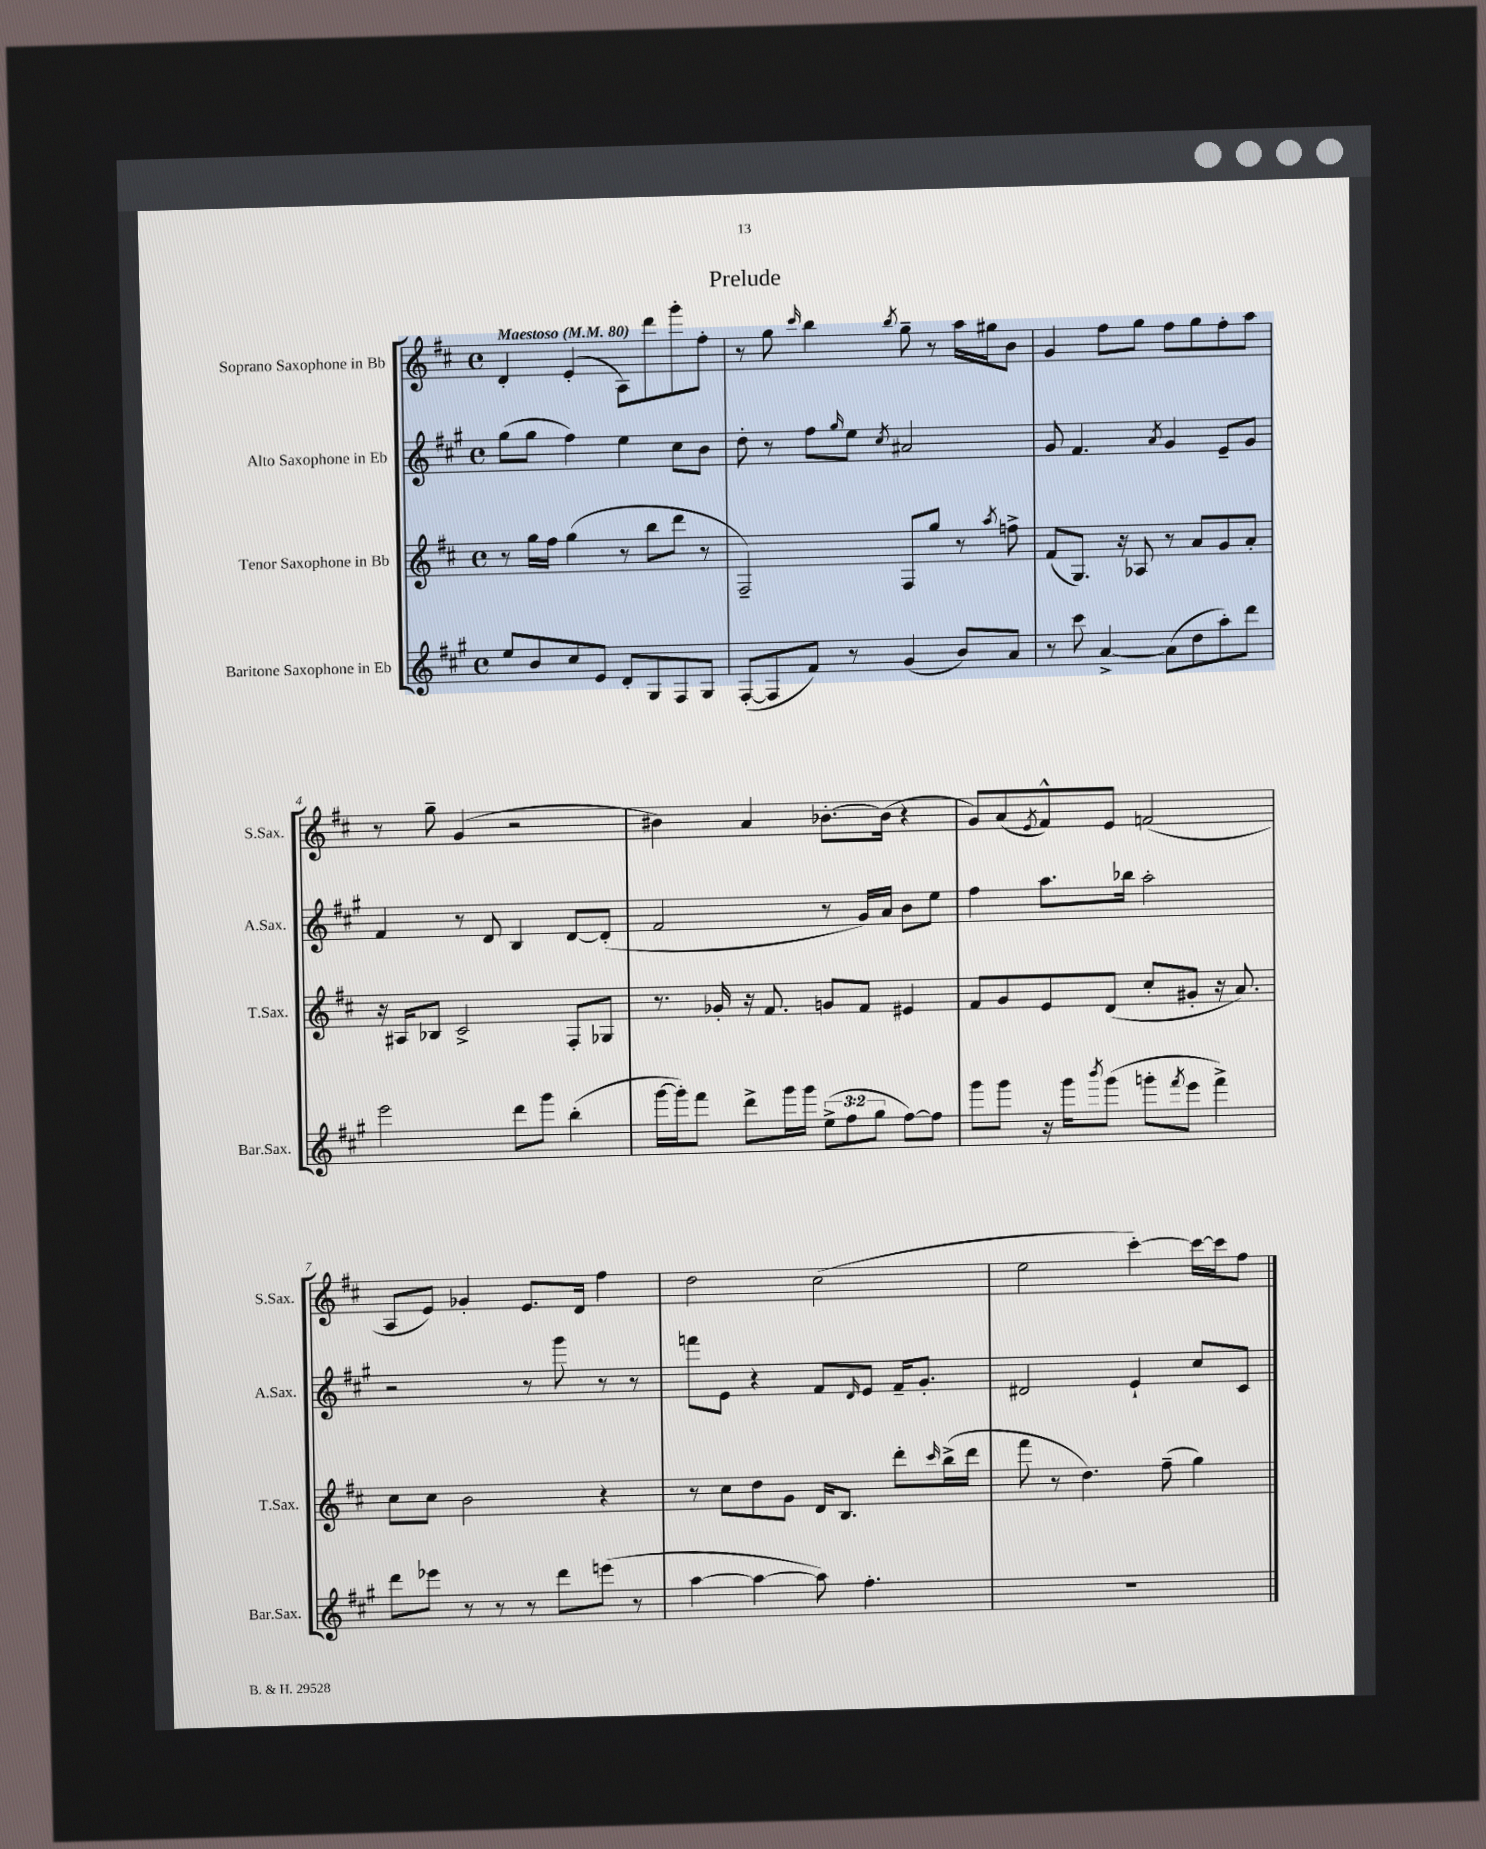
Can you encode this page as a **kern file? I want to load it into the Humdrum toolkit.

**kern	**kern	**kern	**kern
*staff4	*staff3	*staff2	*staff1
*clefG2	*clefG2	*clefG2	*clefG2
*k[f#c#g#]	*k[f#c#]	*k[f#c#g#]	*k[f#c#]
*M4/4	*M4/4	*M4/4	*M4/4
*met(c)	*met(c)	*met(c)	*met(c)
*MM80	*MM80	*MM80	*MM80
8ee/L	8r	(8gg#\L	4d'/
8b/	16gg\LL	8gg#\J	.
.	16ff#\JJ	.	.
8cc#/	(4gg\	4ff#\)	(4e'/
8e/J	.	.	.
8d'/L	8r	4ee\	8A\L)
8G#/	8bb\L	.	8ddd\
8F#/	8ddd\J	8cc#\L	8ggg'\
8G#/J	8r	8b\J	8ff#'\J
=	=	=	=
([8F#'/L	2F#~/)	8dd'\	8r
8F#/]	.	8r	8gg\
.	.	.	16qqccc#/
8f#/J)	.	8ff#\L	4bb\
.	.	16qqgg#/	.
8r	.	8ee\J	.
.	.	8qcc#/	8qbb/
(4g#/	8F#/L	2a#/	8gg~\
.	8gg/J	.	8r
8b/L)	8r	.	16aa\LL
.	.	.	16gg#\J
.	8qaa/	.	.
8a/J	8ff^\	.	8b\J
=	=	=	=
8r	(8f#/L	8g#/	4g/
8ccc#\	8.G/J)	4.f#/	.
[4a^/	.	.	8ff#\L
.	16r	.	.
.	8A-/	.	8gg\J
.	.	8qa/	.
(8a\]L	8r	4g#/	8ff#\L
8dd\	8a/L	.	8gg\
8aa'\)	8g/	8e~/L	8ff#'\
8ddd\J	8a'/J	8g#/J	8aa\J
=	=	=	=
2eee\	16r	4f#/	8r
.	16A#/LK	.	.
.	8B-/J	.	8gg~\
.	2c#^/	8r	(4g/
.	.	8d/	.
8ddd\L	.	4B/	2r
8ggg#\J	.	.	.
(4bb'\	8F#'/L	[8d/L	.
.	8G-/J	(8d'/]J	.
=	=	=	=
[16ggg#\LL	8.r	2f#/	4b#\)
16ggg#'\]J)	.	.	.
8fff#\J	.	.	.
.	16g-'/	.	.
8ddd^\L	16r	.	4a/
.	8.f#/	.	.
16ggg#\L	.	.	.
16ggg#\JJ	.	.	.
(12ee^\L	8g/L	8r	[8.b-'\L
12ff#\	.	.	.
.	8f#/J	16g#/LL)	.
12gg#\J	.	.	.
.	.	16a/JJ	(16b-\]Jk
[8ff#\L)	4e#/	8b\L	4r
8ff#\]J	.	8ee\J	.
=	=	=	=
8ggg#\L	8f#/L	4ff#\	8g/L)
8ggg#\J	8g/	.	(8a/
.	.	.	8qe/
16r	8e/	8.aa\L	8f#^^/)
16ggg#\LK	.	.	.
8qbbb/	.	.	.
(8ggg#\J	(8d/J	.	8e/J
.	.	16bb-\Jk	.
8ggg'\L	8cc#'/L	2aa'\	(2f/
8qfff#/	.	.	.
8eee\J	8g#'/J	.	.
4fff#^\)	16r	.	.
.	8.a/)	.	.
=	=	=	=
8ddd\L	8cc#\L	2r	8A/L
8eee-\J	8cc#\J	.	8e/J)
8r	2b\	.	4g-'/
8r	.	.	.
8r	.	8r	8.e/L
8ddd\L	.	8ggg#\	.
.	.	.	16d/Jk
(8eee\J	4r	8r	4ff#\
8r	.	8r	.
=	=	=	=
[4aa\	8r	8fff\L	2dd\
.	8cc#\L	8e\J	.
4aa\_	8dd\	4r	.
.	8g\J	.	.
8aa\])	16d/LK	8f#/L	(2cc#\
.	8.B/J	.	.
.	.	16qqd/	.
4.ff#'\	.	8e/J	.
.	8ddd'\L	16f#~/LK	.
.	.	8.g#'/J	.
.	16qqccc#/	.	.
.	(16bb^\L	.	.
.	16ddd\JJ	.	.
=	=	=	=
1r	8fff#\	2d#/	2ee\
.	8r	.	.
.	4.dd\)	.	.
.	.	4e`/	[4ccc#'\)
.	(8ff#~\	.	.
.	4gg\)	8cc#/L	16ccc#\_LL
.	.	.	16ccc#\]J
.	.	8c#/J	8ff#\J
==	==	==	==
*-	*-	*-	*-
